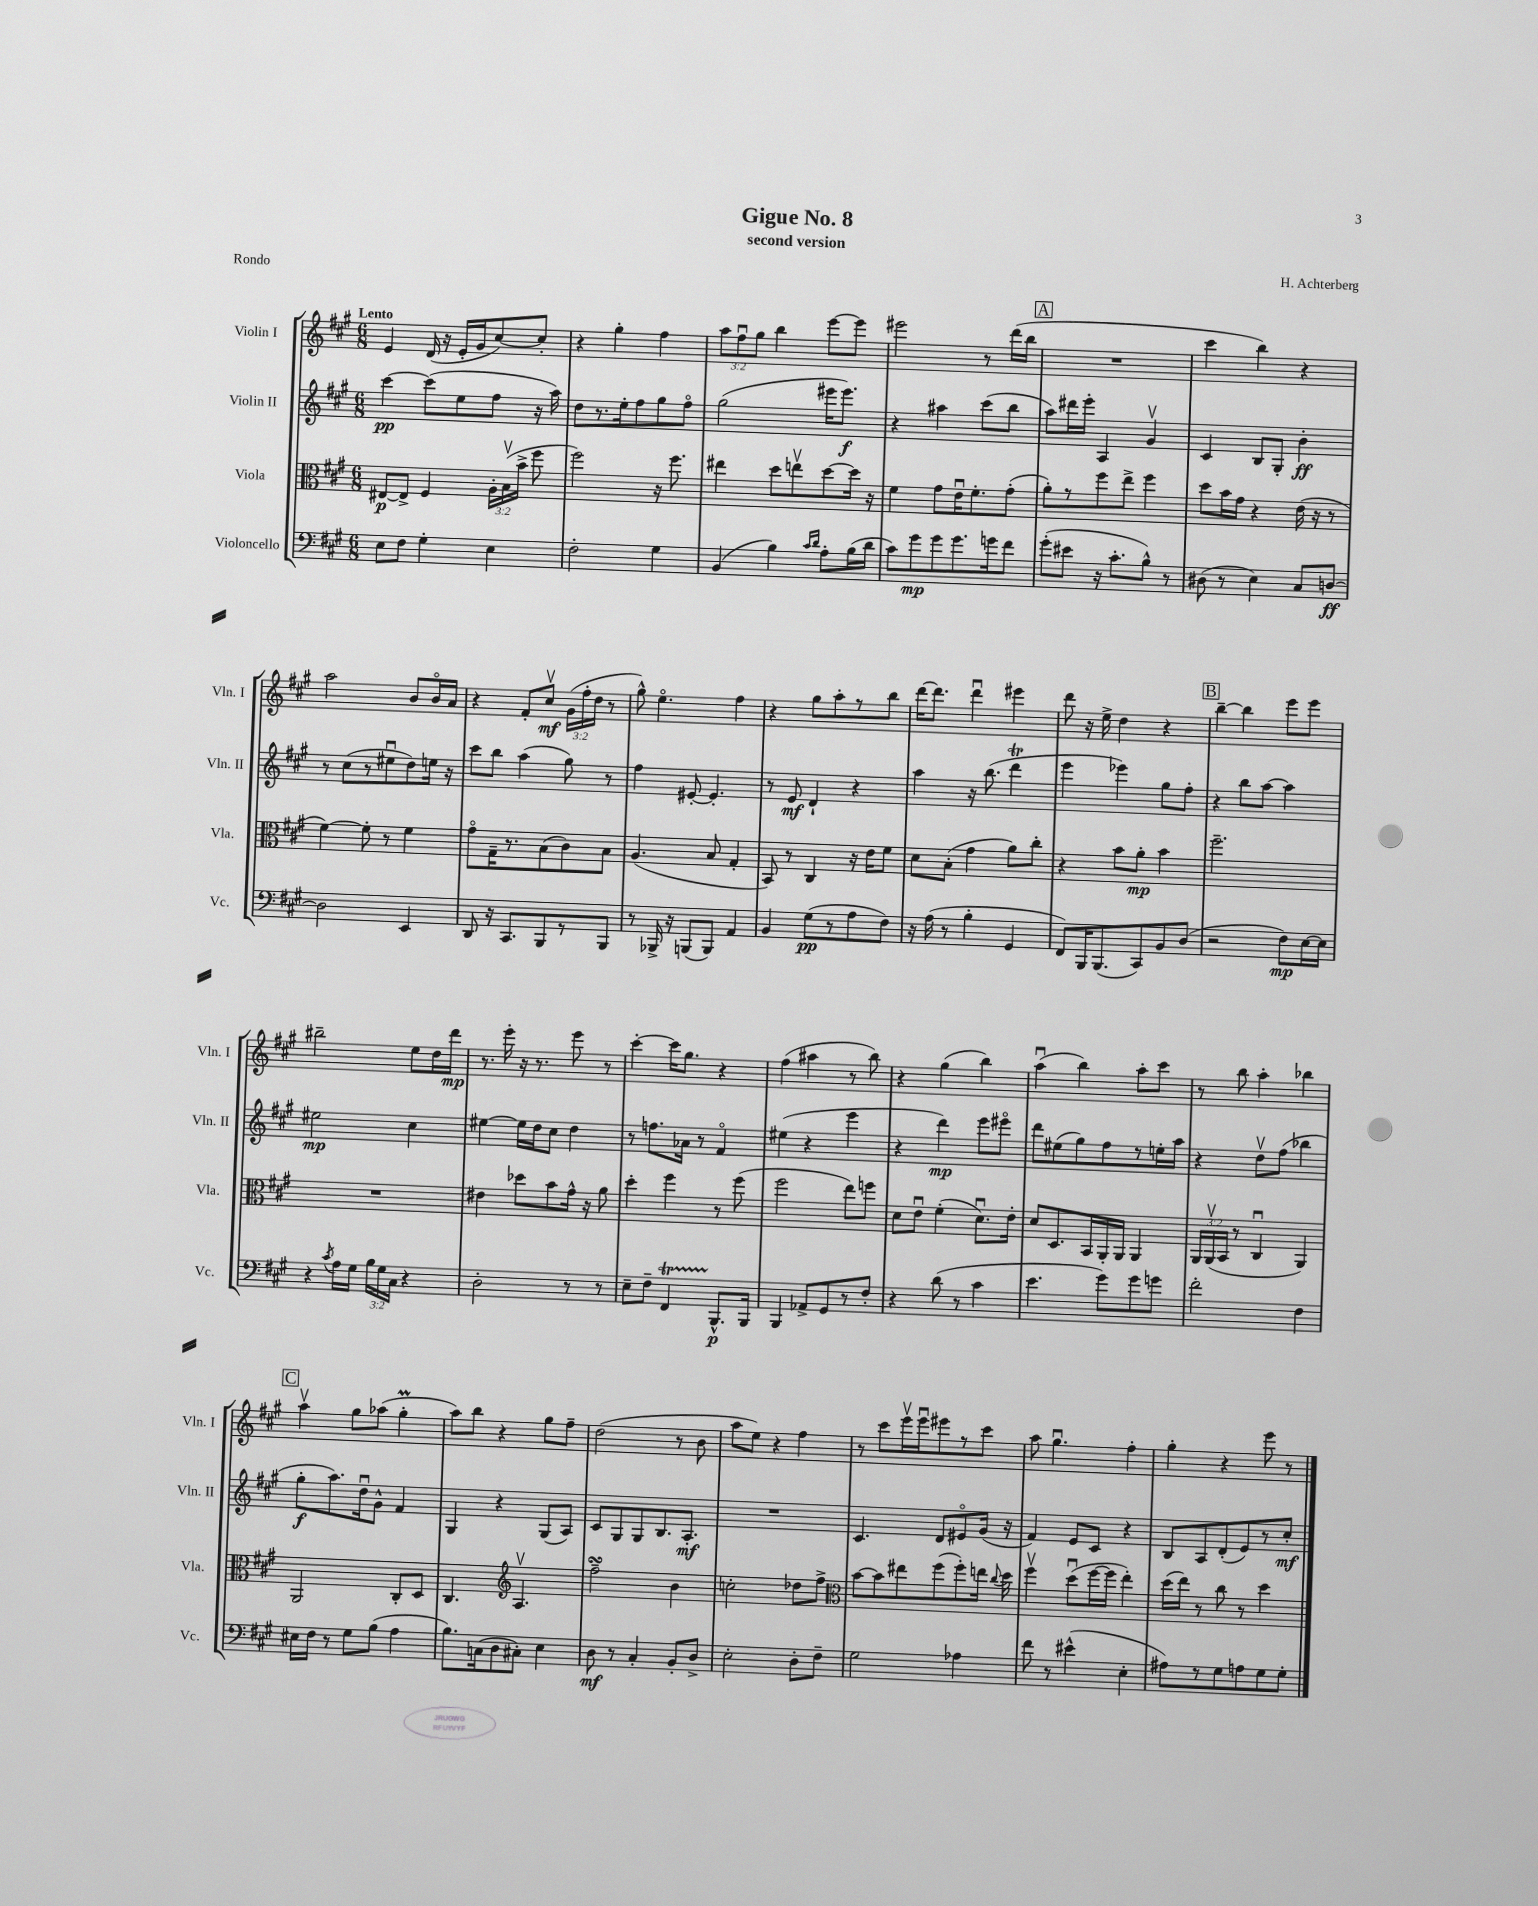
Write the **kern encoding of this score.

**kern	**kern	**kern	**kern
*staff4	*staff3	*staff2	*staff1
*clefF4	*clefC3	*clefG2	*clefG2
*k[f#c#g#]	*k[f#c#g#]	*k[f#c#g#]	*k[f#c#g#]
*M6/8	*M6/8	*M6/8	*M6/8
8E	[8E#	[4ccc#	4e
8F#	8E#^]	.	.
4G#'	4F#	(8ccc#]	(16d
.	.	.	16r
.	.	8ee	16e'
.	.	.	16g#
4E	24A'	8ff#	[8cc#)
.	(24Bv	.	.
.	24b^	.	.
.	8ff#	16r	8cc#']
.	.	16aa)	.
=	=	=	=
2F#'	2ff#)	8dd	4r
.	.	8.r	.
.	.	.	4gg#'
.	.	16ee'	.
.	.	8ff#	.
4G#	16r	8gg#	4ff#
.	8.ff#	.	.
.	.	8ff#o	.
=	=	=	=
(4BB	4ee#	(2gg#	12aa
.	.	.	12ff#u
.	.	.	12gg#
4B)	8dd	.	4bb
.	8eev	.	.
16qqc#	.	.	.
16qqd	.	.	.
8A'	[8dd	16eee#	[8eee
.	.	8.eee#)	.
(16B	16dd]	.	8eee]
16d	16r	.	.
=	=	=	=
8c#)	4f#	4r	2eee#
8g#	.	.	.
8g#	8g#	4aa#	.
8.g#	16eu	.	.
.	8.f#'	.	.
.	.	(8ccc#	8r
16g	.	.	.
8f#	(8g#'	8bb	(16ddd
.	.	.	16bb
=	=	=	=
(8g#'	8a')	8aa)	2.r
8e#	8r	16ddd#	.
.	.	16eee'	.
16r	8ff#	4A	.
8.c#'	.	.	.
.	8ee^	.	.
8B^^)	4ff#	4g#v	.
8r	.	.	.
=	=	=	=
(8D#	8dd	4c#	4ccc#
8r	16b	.	.
.	16g#	.	.
4E)	4r	8B	4bb)
.	.	8G#'	.
8C#	(16e	4b'	4r
.	16r	.	.
[8D	8r	.	.
=	=	=	=
2D]	[4f#)	8r	2aa
.	.	(8cc#	.
.	8f#']	8r	.
.	8r	8ee#u	.
4EE	4f#	8dd)	8b
.	.	16ee	16bo
.	.	16r	16a
=	=	=	=
8DD	8g#o	8ccc#	4r
16r	16G#~	8bb	.
8.CC#	8.r	.	.
.	.	(4aa	8f#'
8BBB	(8B	.	8cc#v
8r	8c#)	8gg#)	(24g#
.	.	.	24ff#'
.	.	.	24dd
8BBB	8B	8r	8r
=	=	=	=
8r	(4.A	4ff#	8gg#^^)
16BBB-^	.	.	4.eeo
16r	.	.	.
(8BBB	.	[8e#'	.
8BBB)	8B	4.e#']	.
4AA	4G#'	.	4ff#
=	=	=	=
4BB	8BB)	8r	4r
.	8r	8e	.
(8G#	4C#	4d`	8gg#
8r	.	.	8aa'
8A	16r	4r	8r
.	16e	.	.
8F#)	8f#	.	8bb
=	=	=	=
16r	8d	4aa	[16ddd
(16A	.	.	8.ddd]
8r	(8B'	.	.
4B'	4g#	16r	4dddu
.	.	(8.bb	.
4GG#	8a)	4ddd	4eee#
.	8cc#'	.	.
=	=	=	=
8FF#)	4r	4eee	8ddd
16BBB	.	.	16r
(8.BBB	.	.	16ee^
.	8b	4eee-)	4dd
8CC#)	8a'	.	.
8BB	4b	8gg#	4r
(8D	.	8ff#'	.
=	=	=	=
2r	2.ff#~	4r	[4bb~
.	.	8bb	4bb]
.	.	[8aa	.
8F#)	.	4aa]	8eee
[16E	.	.	8eee
16E]	.	.	.
=	=	=	=
4r	2.r	2ee#	2bb#~
8qc#	.	.	.
16A	.	.	.
16G#	.	.	.
24B	.	.	.
24G#	.	.	.
24C#	.	.	.
4r	.	4cc#	8ee
.	.	.	16dd
.	.	.	16ddd
=	=	=	=
2D'	4e#	[4ee#	8.r
.	.	.	16eee'
.	8dd-	16ee#]	16r
.	.	16dd	8.r
.	8b	8cc#	.
8r	16g#^^	4dd	8eee
.	16r	.	.
8r	8a	.	8r
=	=	=	=
8E~	4dd'	8r	[4ccc#'
8F#~	.	8.ff	.
4FF#	4ff#	.	16ccc#]
.	.	16a-	8.gg#
.	.	8r	.
8.BBB^^	8r	4f#o	4r
.	(8ff#	.	.
16BBB	.	.	.
=	=	=	=
4BBB	2ff#	(4ee#	(4ff#
8AA-^	.	4r	4aa#
8GG#	.	.	.
8r	8ee)	4eee	8r
8F#'	8ff	.	8bb)
=	=	=	=
4r	8d	4r	4r
.	8eu	.	.
(8d	(4f#'	4ddd)	(4gg#
8r	.	.	.
4c#	8.du)	8eee	4bb)
.	.	8eee#o	.
.	16e'	.	.
=	=	=	=
4.e	8d	8ddd	(4aau
.	8.D	(8ee#	.
.	.	8gg#)	4bb)
.	16BB	.	.
8g#)	16AA'	8ff#	.
.	16AA	.	.
8g#	4AA	8r	8aa'
8g	.	16ee'	8ccc#
.	.	16aa	.
=	=	=	=
2f#'	24AA	4r	8r
.	(24AAv	.	.
.	24BB	.	.
.	8r	.	8bb
.	4C#u	8ddv	4aa'
.	.	(8ff#	.
4F#	4AA)	4bb-	4bb-
=	=	=	=
16E#	2AA	8gg#'	4aav
16F#	.	.	.
8r	.	8.aa)	.
8G#	.	.	8gg#
.	.	16ddu	.
(8B	.	8g#^^	(8aa-
4A	8C#'	4f#	4gg#'
.	8D	.	.
=	=	=	=
8.B)	4.C#	4G#	8aa)
.	.	.	8bb
(16C	.	.	.
8D	.	4r	4r
*	*clefG2	*	*
8C#')	4.Av	.	.
4E	.	(8G#	8gg#
.	.	8A)	8ff#~
=	=	=	=
8D	2ff#~	8c#	(2dd
8r	.	8G#	.
4C#'	.	8G#	.
.	.	8.B	.
8BB'	4b	.	8r
.	.	8.A'	.
8D^	.	.	8b
=	=	=	=
2E'	2cc'	2.r	8aa
.	.	.	8ee)
.	.	.	4r
8D'	8dd-	.	4ff#
8F#~	8ff#^	.	.
=	=	=	=
*	*clefC3	*	*
2G#	[8b	4.c#	8r
.	8b]	.	8ccc#
.	8ee#	.	16eeev
.	.	.	16eeeu
.	(8ff#	8d	8eee#
4A-	8ff#')	8e#o	8r
.	16ee	(16g#	8ccc#
.	8qqcc#	.	.
.	16dd	16r	.
=	=	=	=
8f#	4ff#v	4f#)	8aa
8r	.	.	4.gg#u
(4e#^^	(8ddu	8e	.
.	[16ff#	8c#	.
.	16ff#]	.	.
4E'	4ee')	4r	4ff#'
=	=	=	=
8A#)	(16dd	8B	4gg#'
.	16ee)	.	.
8r	8r	8A	.
8G#	8cc#	(8d'	4r
8A	8r	8e)	.
8G#	4dd	8r	8eee
8G#'	.	8cc#'	8r
==	==	==	==
*-	*-	*-	*-
